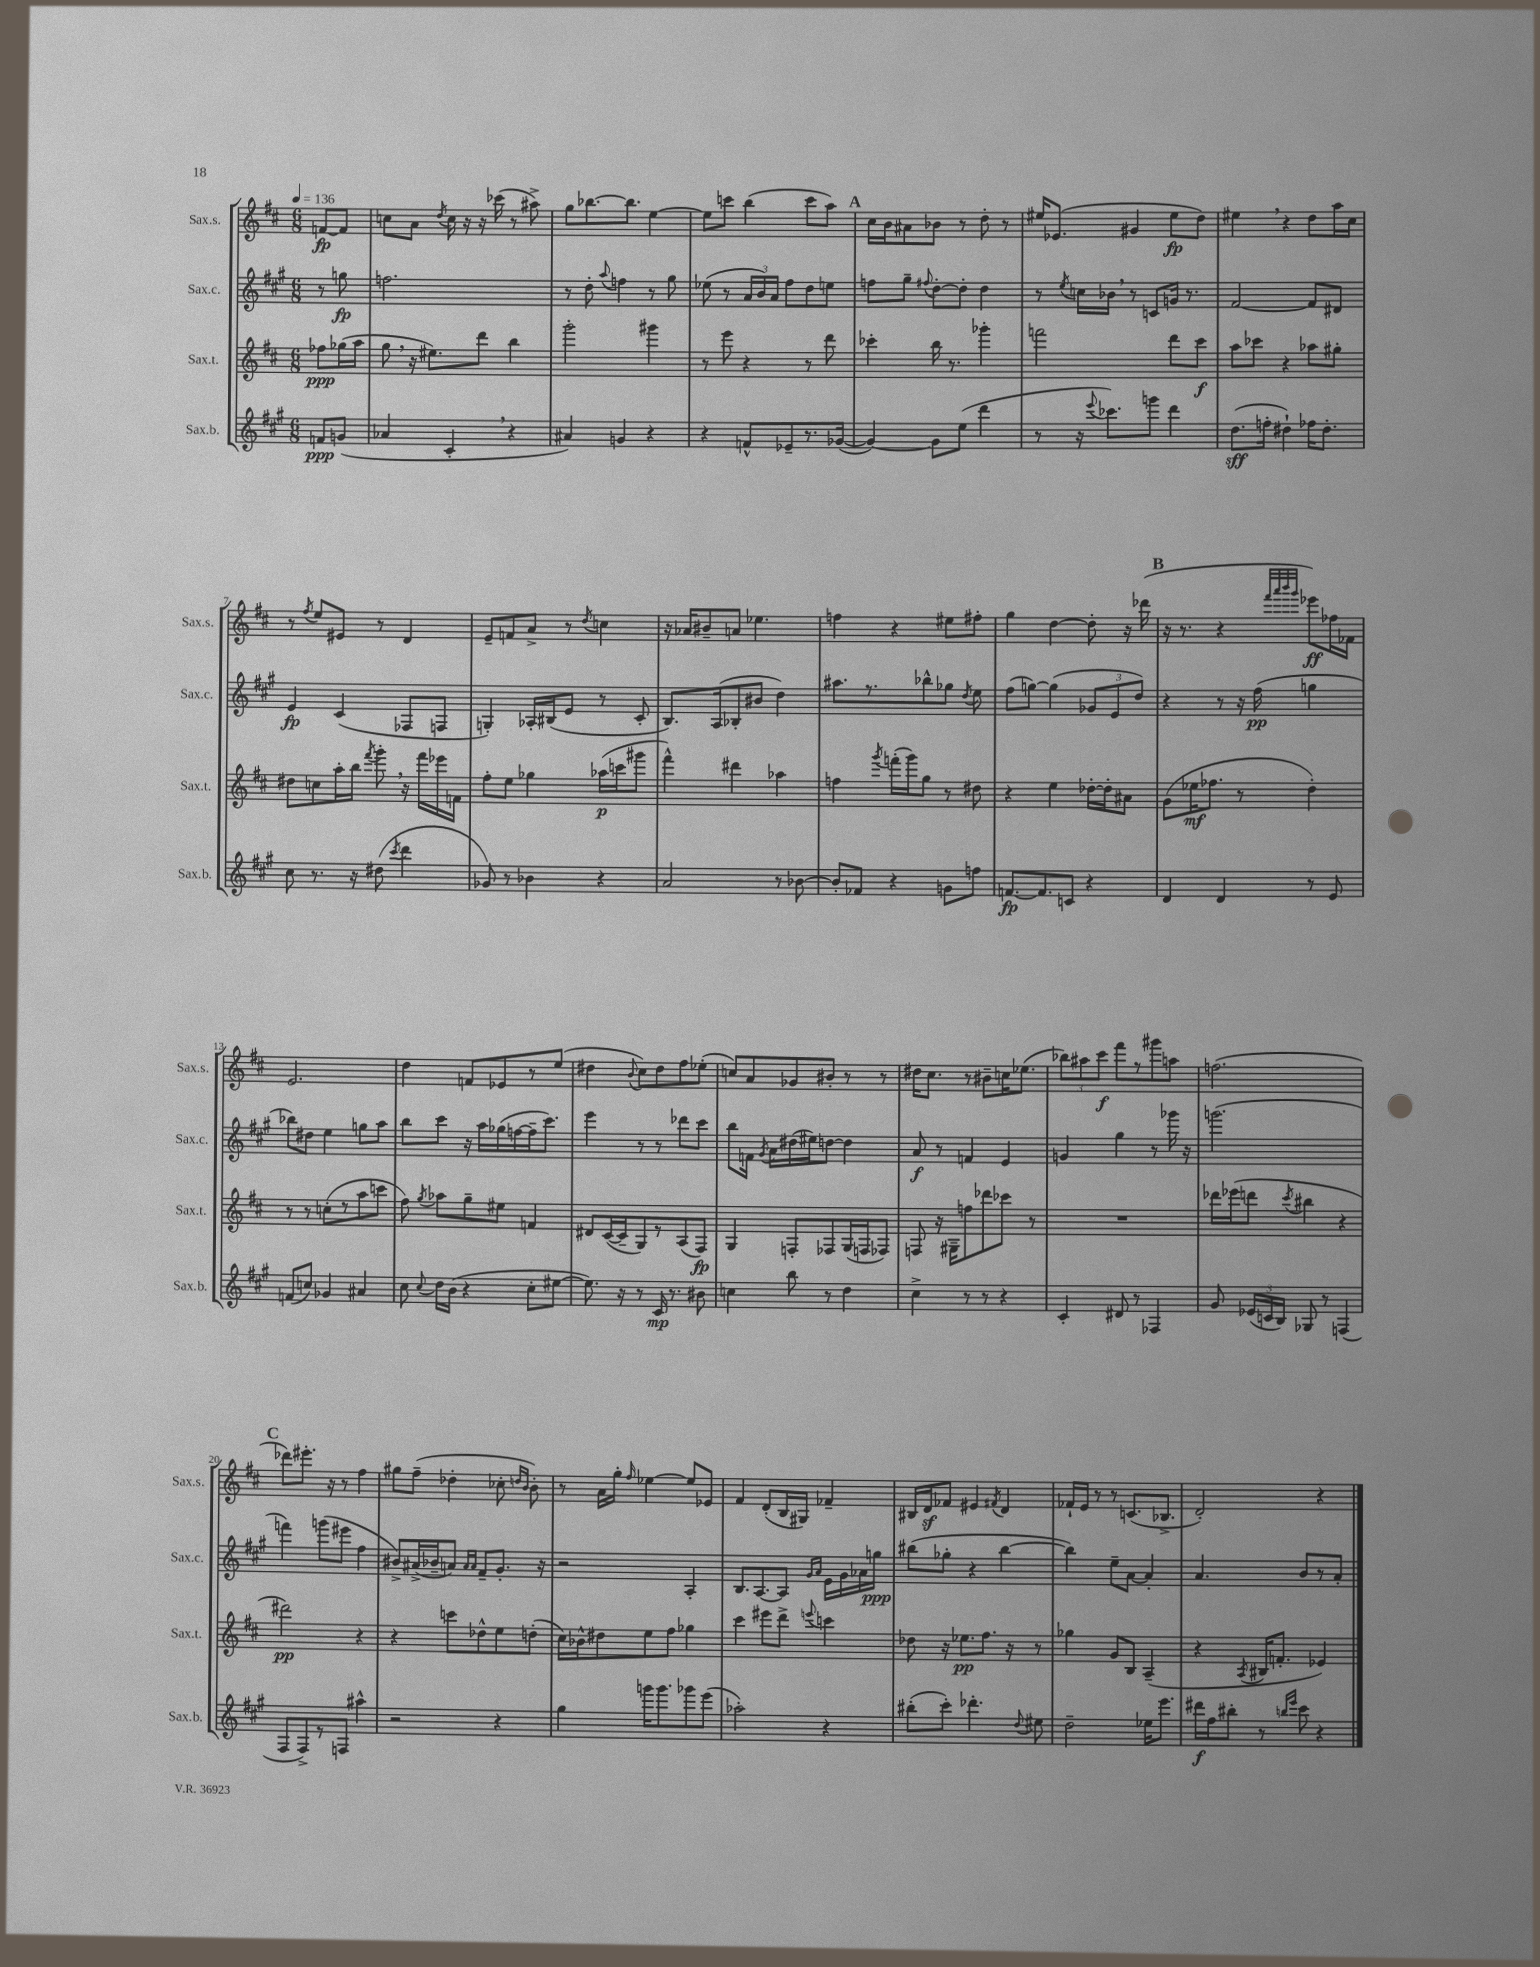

**kern	**kern	**kern	**kern
*staff4	*staff3	*staff2	*staff1
*clefG2	*clefG2	*clefG2	*clefG2
*k[f#c#g#]	*k[f#c#]	*k[f#c#g#]	*k[f#c#]
*M6/8	*M6/8	*M6/8	*M6/8
*MM136	*MM136	*MM136	*MM136
8f	8ff-	8r	[8f
(8g	(16gg-	8gg	8f]
.	16aa	.	.
=	=	=	=
4a-	8gg	2.ff	8cc
.	16r	.	8a
.	8.ee#)	.	.
.	.	.	8qdd
4c#'	.	.	16cc
.	.	.	16r
.	8ddd	.	16r
.	.	.	(16ccc-
4r	4bb	.	8r
.	.	.	8aa#^)
=	=	=	=
4a#)	2ggg'	8r	8gg
.	.	8dd'	[8.bb-
.	.	8qqaa	.
4g	.	4ff	.
.	.	.	8.bb-]
4r	4ggg#	8r	[4ee
.	.	8gg#	.
=	=	=	=
4r	8r	(8ee-	8ee]
.	8eee	8r	8ccc
8f^^	4r	24a	(4bb
.	.	24b)	.
.	.	24a	.
8e-~	.	8ff#	.
8.r	8r	8dd	8ccc
.	8ddd	8ee	8aa)
([16g-	.	.	.
=	=	=	=
4g-_)	4ccc-'	8ff	16cc#
.	.	.	16b
.	.	8gg#~	8a#
.	.	8qqff#	.
8g-]	16bb	[8dd'	8b-
.	8.r	.	.
(8ee	.	8dd']	8r
4ddd	4ggg-'	4dd	8dd'
.	.	.	8r
=	=	=	=
8r	2fff	8r	16ee#
.	.	.	(8.e-
.	.	8qee	.
16r	.	16cc	.
8qqeee	.	.	.
8.ccc-)	.	16b-	.
.	.	8r	4g#
8ggg	.	8c	.
4ddd	8ddd	16g	8ee#
.	.	8.r	.
.	8ccc#	.	8dd)
=	=	=	=
(8.dd	8aa	[2f#	4ee#
.	8ccc-	.	.
16ff'	.	.	.
4dd#`)	4r	.	4r
16ff-	8aa-	8f#]	8dd
8.dd#'	.	.	.
.	8gg#'	8d#	16aa
.	.	.	16cc#
=	=	=	=
8cc#	8dd#	4e	8r
.	.	.	8qff#
8.r	8cc	.	8ee
.	16aa'	(4c#	8e#
16r	16bb	.	.
.	8qfff#	.	.
(8dd#	8ggg'	.	8r
8qccc#	.	.	.
4ddd	16r	8F-	4d
.	16fff#	.	.
.	16eee-	8F	.
.	16f	.	.
=	=	=	=
8g-)	8ff#'	4G')	8e~
8r	8ee	.	8f
4b-	4gg-	16A-'	8a^
.	.	(16B#	.
.	.	8e	8r
.	.	.	8qdd
4r	(16aa-	8r	4cc
.	16ccc	.	.
.	8ggg#	8c#'	.
=	=	=	=
2a	4fff#^^)	8.B)	16r
.	.	.	16a-
.	.	.	8b#~
.	.	(16A	.
.	4ddd#	8B-'	8a
.	.	8b#	4.ee-
8r	4aa-	4dd)	.
[8b-	.	.	.
=	=	=	=
8b-']	4ff	8.aa#	4ff
8f-	.	.	.
.	.	8.r	.
.	8qggg	.	.
4r	(16fff'	.	4r
.	16ggg)	.	.
.	8gg	8bb-^^	.
8g	8r	8gg-	8ee#
.	.	8qdd	.
8ff	8dd#	8ee	8ff#'
=	=	=	=
[8.f	4r	(8ff#	4gg
.	.	[8gg)	.
8.f]	.	.	.
.	4ee	(4gg]	[4dd
8c	.	.	.
4r	[16dd-'	12g-	8dd']
.	16dd-']	.	.
.	.	12e	.
.	8a#	.	16r
.	.	12dd)	.
.	.	.	(16ddd-
=	=	=	=
4d	(8g	4r	16r
.	.	.	8.r
.	16ee-	.	.
.	8.ff-	.	.
4d	.	8r	4r
.	8r	16r	.
.	.	(16ff#	.
.	.	.	32qqfff#
.	.	.	32qqaaa
.	.	.	32qqbbb
.	.	.	32qqggg
8r	4dd')	4gg	8eee-)
8e	.	.	16ff-
.	.	.	16f-
=	=	=	=
(8f	8r	8bb-)	2.e
8cc)	8r	8dd#	.
4g-	(8cc'	4ee	.
.	8r	.	.
4a#	8aa	8gg	.
.	8ccc	8aa	.
=	=	=	=
8cc#	8ff#)	8bb	4dd
8qqcc#	8qgg	.	.
16dd	8aa-	8ccc#	.
(16b	.	.	.
4r	8gg~	16r	8f
.	.	16aa	.
.	8ee#	(16gg-	8e-
.	.	[16ff	.
8cc#'	4f	16ff~]	8r
.	.	8.ccc#)	.
[8ee#	.	.	(8ee
=	=	=	=
8.ee#])	8d#	4eee	4dd#
.	([16c#	.	.
16r	16c#~]	.	.
.	.	.	8qqb
8r	8G)	8r	8cc#)
16c#	8r	8r	8dd#
8.r	.	.	.
.	(8A	8ddd-	8ff#
8b#	8F#)	8ccc#	(8ee-'
=	=	=	=
4cc	4G	8bb	8cc)
.	.	16f	8a
.	.	8qg#	.
.	.	16a	.
8bb	8F'	(16dd#	8g-
.	.	16ee#)	.
8r	8F-	[8dd	8b#'
4dd	(16G	4dd]	8r
.	16F	.	.
.	8F-)	.	8r
=	=	=	=
4cc#^	8F	8a	16dd#
.	.	.	8.cc#
.	16r	8r	.
.	16G#~	.	.
8r	8ff	4f	8r
8r	8ddd-	.	8b#~
4r	8ccc-	4e	16cc
.	.	.	(8.ee-
.	8r	.	.
=	=	=	=
4c#'	2.r	4g	12bb-)
.	.	.	12aa#
.	.	.	12ccc#
8d#	.	4gg#	8fff#
8r	.	.	8r
4F-	.	8r	8ggg#
.	.	16ggg-	8aa
.	.	16r	.
=	=	=	=
8g#	16ddd-	(2.ggg	(2.ff
.	(16eee-	.	.
(24e-	8ddd	.	.
24c	.	.	.
24B)	.	.	.
.	8qccc#	.	.
8G-	4bb#	.	.
8r	.	.	.
(4F	4r	.	.
=	=	=	=
8F#	2ddd#)	4fff)	8ddd-)
8F#^)	.	.	8.eee#'
8r	.	(8ggg	.
.	.	.	16r
8F	.	8eee#	8r
4aa#^^	4r	4ff#	4ff#
=	=	=	=
2r	4r	8b#^)	8gg#
.	.	(16a#^	(8ff#~
.	.	16b-~	.
.	8ccc	8a)	4dd-'
.	.	16qqa	.
.	.	16qqa	.
.	8dd-^^	8f#~	.
4r	8ee	8.g#'	8cc-'
.	.	.	16qqdd
.	.	.	16qqb
.	(8dd'	.	8b')
.	.	16r	.
=	=	=	=
4gg#	16cc#)	2r	8r
.	16b-^^	.	.
.	8dd#	.	16a
.	.	.	16gg'
.	.	.	16qqff#
16ggg	8ee	.	[4ee-
8.ggg	.	.	.
.	8ff#	.	.
8ggg-	4gg-	4A'	8ee-]
(8eee	.	.	8e-
=	=	=	=
2aa-')	4ccc#	8.B	4f#
.	.	[8.A	.
.	8eee#	.	(8d'
.	8ddd^	8A]	16B
.	.	.	16G#)
.	.	16qqg#	.
.	8qqeee	16qqa	.
4r	4ccc	16e	4f-~
.	.	16g#	.
.	.	16a-	.
.	.	16gg	.
=	=	=	=
(8bb#'	8dd-	(8bb#	16B#
.	.	.	16d
8ccc#')	16r	8gg-'	8f-
.	8.ee-	.	.
4.ddd-'	.	4r	4e#
.	8.ff#	.	.
.	.	.	8qf#
.	.	[4bb#	4d
.	16r	.	.
8qqdd	.	.	.
8ee#	8r	.	.
=	=	=	=
2dd~	4gg-	4bb#])	16f-`
.	.	.	16e
.	.	.	8r
.	8g	8ee~	8r
.	8B	[8a	(8.c
16ee-	(4A~	4a']	.
8.eee	.	.	8.B-^
=	=	=	=
16ddd#	4r	4.a	2d')
16ff#	.	.	.
8bb#'	.	.	.
.	8qA	.	.
8r	16B#	.	.
.	8.f'	.	.
16qqbb	.	.	.
16qqeee	.	.	.
8ccc#	.	8b	.
4r	4e-)	8r	4r
.	.	8a'	.
==	==	==	==
*-	*-	*-	*-
